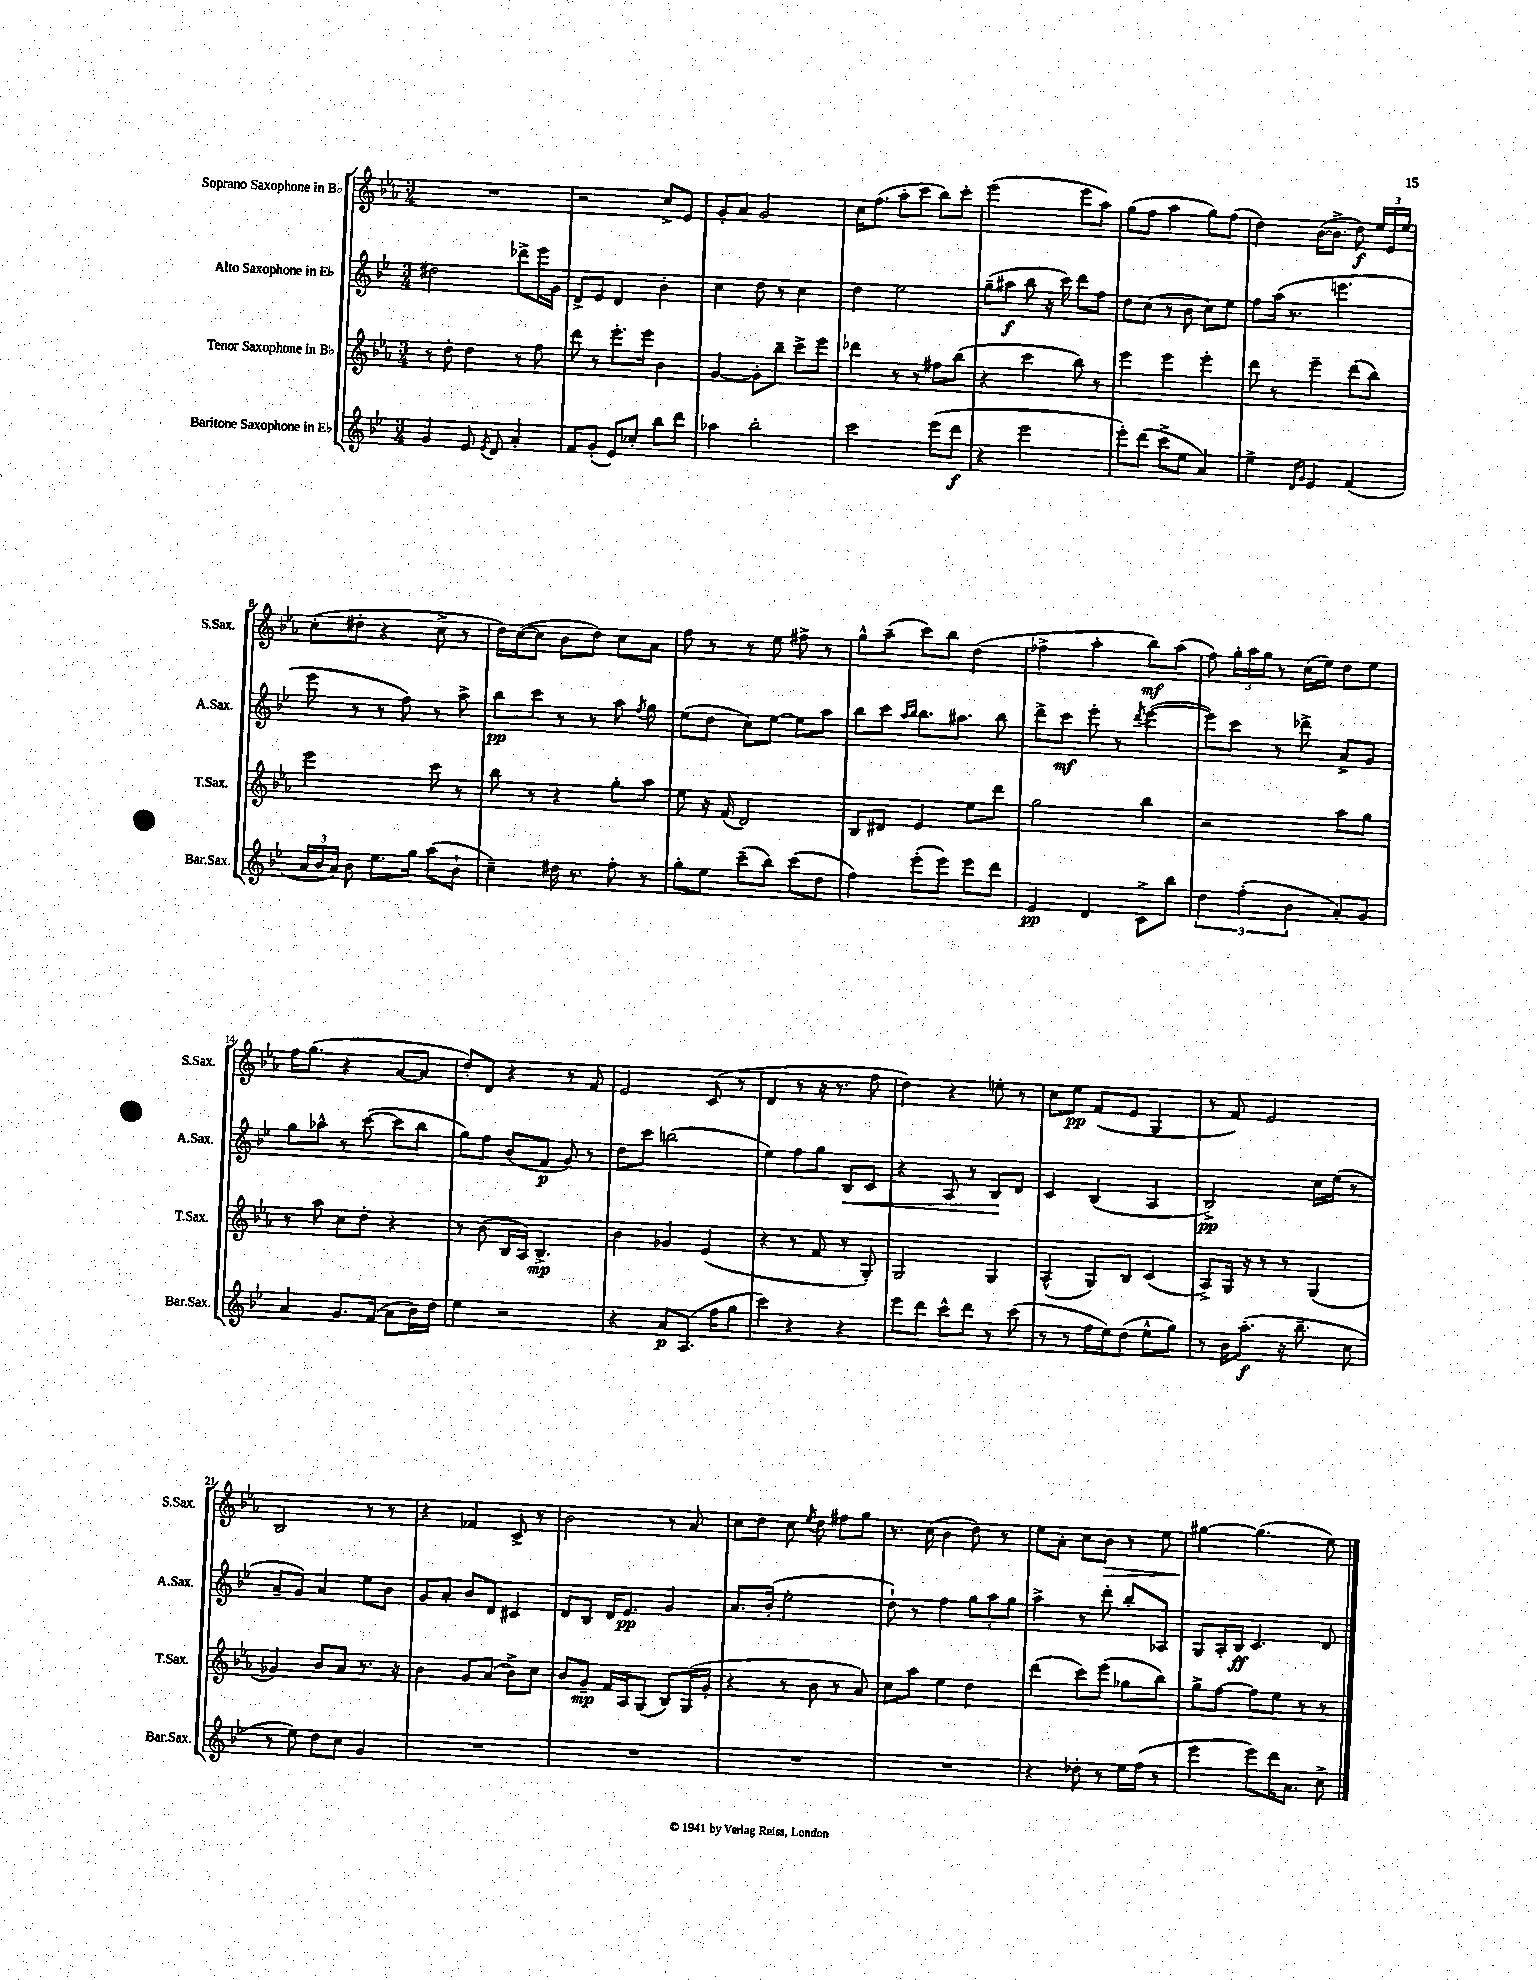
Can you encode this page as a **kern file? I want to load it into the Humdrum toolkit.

**kern	**dynam	**kern	**dynam	**kern	**dynam	**kern	**dynam
*part4	*part4	*part3	*part3	*part2	*part2	*part1	*part1
*staff4	*staff4	*staff3	*staff3	*staff2	*staff2	*staff1	*staff1
*I"Baritone Saxophone in E♭	*	*I"Tenor Saxophone in B♭	*	*I"Alto Saxophone in E♭	*	*I"Soprano Saxophone in B♭	*
*I'Bar.Sax.	*	*I'T.Sax.	*	*I'A.Sax.	*	*I'S.Sax.	*
*clefG2	*	*clefG2	*	*clefG2	*	*clefG2	*
*k[b-e-]	*	*k[b-e-a-]	*	*k[b-e-]	*	*k[b-e-a-]	*
*M3/4	*	*M3/4	*	*M3/4	*	*M3/4	*
=1	=1	=1	=1	=1	=1	=1	=1
4g/	.	8r	.	2dd#X\	.	2.r	.
.	.	8dd'\	.	.	.	.	.
8e-/	.	4dd\	.	.	.	.	.
8qe-/	.	.	.	.	.	.	.
8d/	.	.	.	.	.	.	.
4a'/	.	8r	.	8ddd-X^\L	.	.	.
.	.	8ff\	.	16eee-\L	.	.	.
.	.	.	.	16g\JJ	.	.	.
=2	=2	=2	=2	=2	=2	=2	=2
8f/L	.	8ddd\	.	8d^/L	.	2r	.
(8g'/J	.	8r	.	8e-/J	.	.	.
8e-/L)	.	8.eee-'\L	.	4d/	.	.	.
8cc-X'/J	.	.	.	.	.	.	.
.	.	16eee-\Jk	.	.	.	.	.
8bb-\L	.	4b-\	.	4b-'\	.	8cc^/L	.
8ddd\J	.	.	.	.	.	8e-/J	.
=3	=3	=3	=3	=3	=3	=3	=3
4aa-X\	.	[4g/	.	4cc\	.	8g'/L	.
.	.	.	.	.	.	8a-/J	.
2bb-'\	.	8g'\L]	.	8dd\	.	2g/	.
.	.	8bb-~\J	.	8r	.	.	.
.	.	8ccc^\L	.	4cc\	.	.	.
.	.	8eee-\J	.	.	.	.	.
=4	=4	=4	=4	=4	=4	=4	=4
2ccc\	.	4ddd-X\	.	4dd\	.	16cc\KL	.
.	.	.	.	.	.	(8.ff\J	.
.	.	8r	.	2ee-\	.	8aa-'\L	.
.	.	8r	.	.	.	8ccc\J	.
(8eee-\L	.	8ff#X\L	.	.	.	8bb-\L)	.
8ddd\J	f	(8bb-\J	.	.	.	8ccc'\J	.
=5	=5	=5	=5	=5	=5	=5	=5
4r	.	4r	.	(8gg~\L	.	(2eee-\	.
.	.	.	.	8aa#X\J	f	.	.
2eee-\	.	4ccc\	.	8bb-\	.	.	.
.	.	.	.	16r	.	.	.
.	.	.	.	16ccc\)	.	.	.
.	.	8bb-\)	.	8ddd\L	.	8eee-\L	.
.	.	8r	.	8ff\J	.	8aa-\J)	.
=6	=6	=6	=6	=6	=6	=6	=6
8eee-'\L)	.	4eee-\	.	8dd\L	.	(8gg\L	.
(8ddd\J	.	.	.	(8cc\J	.	8ff\J	.
8ccc^\L	.	4eee-\	.	8r	.	4aa-\	.
8ee-\J	.	.	.	8b-\	.	.	.
4a/)	.	4eee-'\	.	8cc\L)	.	8gg\L)	.
.	.	.	.	8ee-\J	.	(8ff\J	.
=7	=7	=7	=7	=7	=7	=7	=7
4ee-^\	.	8ddd\	.	8ff\L	.	4dd\)	.
.	.	8r	.	(16aa\Jk	.	.	.
.	.	.	.	8.r	.	.	.
16qqd/LL	.	.	.	.	.	.	.
16qqg/JJ	.	.	.	.	.	.	.
4e-/	.	4eee-~\	.	.	.	([16b-\KL	.
.	.	.	.	.	.	8.b-^\J]	.
.	.	.	.	4.eeen\	.	.	.
(4f/	.	(8ddd\L	.	.	.	8dd\)	f
.	.	8bb-\J)	.	.	.	24ee-/LL	.
.	.	.	.	.	.	24e-/	.
.	.	.	.	.	.	24ee-/JJ	.
!!LO:LB:g=z
=8	=8	=8	=8	=8	=8	=8	=8
24a/LL	.	2eee-\	.	8eee-\	.	(8cc'\L	.
24b-/	.	.	.	.	.	.	.
24a/JJ)	.	.	.	.	.	.	.
8b-\	.	.	.	8r	.	8dd#X'\J	.
8.ee-\L	.	.	.	8r	.	4r	.
.	.	.	.	8ff\)	.	.	.
16gg\Jk	.	.	.	.	.	.	.
(8aa\L	.	8ccc\	.	8r	.	8cc^\	.
8b-`\J	.	8r	.	8aa^\	.	8r	.
=9	=9	=9	=9	=9	=9	=9	=9
4cc~\)	.	8bb-\	.	8bb-\L	pp	16dd\LL)	.
.	.	.	.	.	.	([16cc\J	.
.	.	8r	.	8ccc\J	.	8cc\J]	.
16dd#X\	.	4r	.	8r	.	8b-\L	.
8.r	.	.	.	.	.	.	.
.	.	.	.	8r	.	8dd\J)	.
8ff'\	.	8gg'\L	.	8aa\	.	8cc\L	.
.	.	.	.	8qff/	.	.	.
8r	.	8aa-\J	.	8gg\	.	8a-\J	.
=10	=10	=10	=10	=10	=10	=10	=10
8gg'\L	.	8ee-\	.	(8ee-\L	.	8ff\	.
8ee-\J	.	16r	.	8dd\J	.	8r	.
.	.	(16f/	.	.	.	.	.
(8ccc~\L	.	2d/)	.	8cc\L)	.	8r	.
8bb-\J)	.	.	.	[8ee-\J	.	8ee-\	.
(8ccc\L	.	.	.	8ee-\L]	.	8ff#X^\	.
8dd\J	.	.	.	8aa\J	.	8r	.
=11	=11	=11	=11	=11	=11	=11	=11
4ff\)	.	8B-/L	.	8bb-\L	.	8gg^^\L	.
.	.	8d#X/J	.	8ccc\J	.	(8aa-~\J	.
.	.	.	.	16qqaa/LL	.	.	.
.	.	.	.	16qqbb-/JJ	.	.	.
(8eee-'\L	.	4e-/	.	8.bb-\L	.	8ccc\L)	.
8eee-\J)	.	.	.	.	.	8bb-\J	.
.	.	.	.	8.aa#X\J	.	.	.
8eee-\L	.	8ee-\L	.	.	.	(4dd\	.
8ddd\J	.	8ddd\J	.	8bb-\	.	.	.
=12	=12	=12	=12	=12	=12	=12	=12
4e-/	pp	2gg\	.	8ddd^\L	.	4ff-X^\	.
.	.	.	.	8ccc\J	mf	.	.
4d/	.	.	.	8eee-'\	.	4aa-'\	.
.	.	.	.	8r	.	.	.
.	.	.	.	8qddd/	.	.	.
8c^\L	.	4bb-\	.	([4eee-\	.	8bb-\L)	mf
8bb-\J	.	.	.	.	.	(8aa-\J	.
=13	=13	=13	=13	=13	=13	=13	=13
6dd\	.	2r	.	8eee-\L])	.	8ff\)	.
.	.	.	.	8ccc\J	.	24gg'\LL	.
(6ff'\	.	.	.	.	.	24aa-\	.
.	.	.	.	.	.	24gg\JJ	.
.	.	.	.	8r	.	8r	.
6b-\	.	.	.	.	.	.	.
.	.	.	.	8ddd-X^\	.	(16cc\LL	.
.	.	.	.	.	.	16ee-\JJ)	.
8a'/L)	.	8aa-\L	.	8a^/L	.	8dd\L	.
8g/J	.	8gg\J	.	8g/J	.	8ee-\J	.
!!LO:LB:g=z
=14	=14	=14	=14	=14	=14	=14	=14
4a/	.	8r	.	8gg\L	.	16ff\KL	.
.	.	.	.	.	.	(8.gg\J	.
.	.	8aa-\	.	8aa-X^^\J	.	.	.
8.g/L	.	8cc\L	.	8r	.	4r	.
.	.	8dd'\J	.	([8ccc\	.	.	.
(16f/Jk	.	.	.	.	.	.	.
8a\L	.	4r	.	8ccc\L]	.	[8a-/L	.
16b-\L)	.	.	.	8bb-\J	.	8a-/J]	.
16dd\JJ	.	.	.	.	.	.	.
=15	=15	=15	=15	=15	=15	=15	=15
4ee-\	.	8r	.	8gg\L)	.	8dd'/L)	.
.	.	(8b-\	.	8ff\J	.	8d/J	.
2r	.	16B-/LL	.	(8b-/L	.	4r	.
.	.	16A-/JJ)	.	.	.	.	.
.	.	4.B-^/	mp	8f/J	p	.	.
.	.	.	.	8g/)	.	8r	.
.	.	.	.	8r	.	8f/	.
=16	=16	=16	=16	=16	=16	=16	=16
4r	.	4b-\	.	8dd\L	.	2e-/	.
.	.	.	.	8ccc\J	.	.	.
8a/L	p	4g-X/	.	(2bbn\	.	.	.
(8.A/J	.	.	.	.	.	.	.
.	.	(4e-/	.	.	.	(8c/	.
16ff\KL	.	.	.	.	.	.	.
8gg\J	.	.	.	.	.	8r	.
=17	=17	=17	=17	=17	=17	=17	=17
4ccc\)	.	4r	.	4ee-\)	.	4d/	.
4r	.	8r	.	8ff\L	.	8r	.
.	.	8f/	.	8gg\J	.	16r	.
.	.	.	.	.	.	8.r	.
!	!	!	!	!	!LO:HP:b	!	!
4r	.	8r	.	8B-/L	<	.	.
.	.	8G'/)	.	8c/J	.	8ff\	.
=18	=18	=18	=18	=18	=18	=18	=18
8eee-\L	.	2G/	.	4r	.	4dd\)	.
8ddd\J	.	.	.	.	.	.	.
8ccc^^\L	.	.	.	8A/	.	4r	.
8ddd\J	.	.	.	8r	.	.	.
8r	.	4G/	.	8B-/L	.	8een'\	.
(8ccc\	.	.	.	8d/J	[	8r	.
=19	=19	=19	=19	=19	=19	=19	=19
8r	.	(4A-^^/	.	4c/	.	8cc\L	.
8r	.	.	.	.	.	8ee-\J	pp
16ff\LL	.	8G/L)	.	(4B-/	.	(8f/L	.
16ee-\J)	.	.	.	.	.	.	.
(8dd\J	.	8B-/J	.	.	.	8e-/J	.
8ee-^^\L	.	(4c/	.	4A/	.	4G/	.
8gg\J)	.	.	.	.	.	.	.
=20	=20	=20	=20	=20	=20	=20	=20
8r	.	8A-^/L)	.	2B-^/)	pp	8r	.
16b-\KL	.	16G/Jk	.	.	.	8f/)	.
(8.aa'\J	f	16r	.	.	.	.	.
.	.	8r	.	.	.	2e-/	.
16r	.	8r	.	.	.	.	.
8.bb-~\	.	.	.	.	.	.	.
.	.	(4G/	.	16cc\LL	.	.	.
.	.	.	.	(16ee-\JJ	.	.	.
8cc\	.	.	.	8r	.	.	.
!!LO:LB:g=z
=21	=21	=21	=21	=21	=21	=21	=21
8r	.	4g-X/)	.	8a~/L	.	2B-/	.
8ee-\)	.	.	.	8g/J)	.	.	.
8dd\L	.	8b-/L	.	4a/	.	.	.
8cc\J	.	8a-/J	.	.	.	.	.
4g/	.	8.r	.	8ee-\L	.	8r	.
.	.	.	.	8b-\J	.	8r	.
.	.	16r	.	.	.	.	.
=22	=22	=22	=22	=22	=22	=22	=22
2.r	.	4b-\	.	8g/L	.	4r	.
.	.	.	.	8a'/J	.	.	.
.	.	8g/L	.	8b-/L	.	4f-X/	.
.	.	(8a-/J	.	8d/J	.	.	.
.	.	8b-^\L)	.	4c#X/	.	8c^/	.
.	.	8cc\J	.	.	.	8r	.
=23	=23	=23	=23	=23	=23	=23	=23
2.r	.	8b-/L	.	8d/L	.	2b-\	.
.	.	8g~/J	mp	8B-/J	.	.	.
.	.	16f/LL	.	16d/KL	.	.	.
.	.	16A-/J	.	8.e-/J	pp	.	.
.	.	(8G/J	.	.	.	.	.
.	.	8B-/L)	.	4g/	.	8r	.
.	.	(16G/L	.	.	.	8a-/	.
.	.	16g'/JJ	.	.	.	.	.
=24	=24	=24	=24	=24	=24	=24	=24
2.r	.	4r	.	8.a/L	.	8cc\L	.
.	.	.	.	.	.	8dd\J	.
.	.	.	.	(16b-'/Jk	.	.	.
.	.	8r	.	2ee-'\	.	8cc\	.
.	.	.	.	.	.	8qee-/	.
.	.	8b-\	.	.	.	8dd\	.
.	.	8r	.	.	.	8ff#X\L	.
.	.	8a-/)	.	.	.	8gg\J	.
=25	=25	=25	=25	=25	=25	=25	=25
2.r	.	8cc\L	.	8dd`\)	.	8.r	.
.	.	8aa-\J	.	8r	.	.	.
.	.	.	.	.	.	(16cc\	.
.	.	4ee-\	.	4ff\	.	4b-\	.
.	.	4dd\	.	12gg\L	.	8dd\)	.
.	.	.	.	12aa\	.	.	.
.	.	.	.	.	.	8r	.
.	.	.	.	12gg\J	.	.	.
=26	=26	=26	=26	=26	=26	=26	=26
4r	.	(4ddd\	.	4aa^\	.	8ee-\L	.
.	.	.	.	.	.	8a-'\J	.
8dd-X'\	.	8ccc\L)	.	8r	.	8cc\L	.
!	!	!	!	!	!	!	!LO:HP:b
8r	.	(8eee-\J	.	8ddd'\	.	8b-\J	>
16ee-\LL	.	8gg-X\L	.	8bb-'/L	.	8r	.
(16ff\JJ	.	.	.	.	.	.	.
8r	.	8bb-\J)	.	8A-X/J	.	8ee-\	.
=27	=27	=27	=27	=27	=27	=27	=27
4eee-\	.	8gg^\L	.	8G/L	.	[4gg#X\	.
.	.	[8ff\J	.	16A'/L	.	.	.
.	.	.	.	16B-/JJ	ff	.	.
8eee-\L)	.	8ff\L]	.	4.c/	.	(4.gg#\]	]
16ddd\K	.	8ee-\J	.	.	.	.	.
8.a\J	.	.	.	.	.	.	.
.	.	8r	.	.	.	.	.
8cc^\	.	8r	.	8d/	.	8ee-\)	.
==	==	==	==	==	==	==	==
*-	*-	*-	*-	*-	*-	*-	*-
